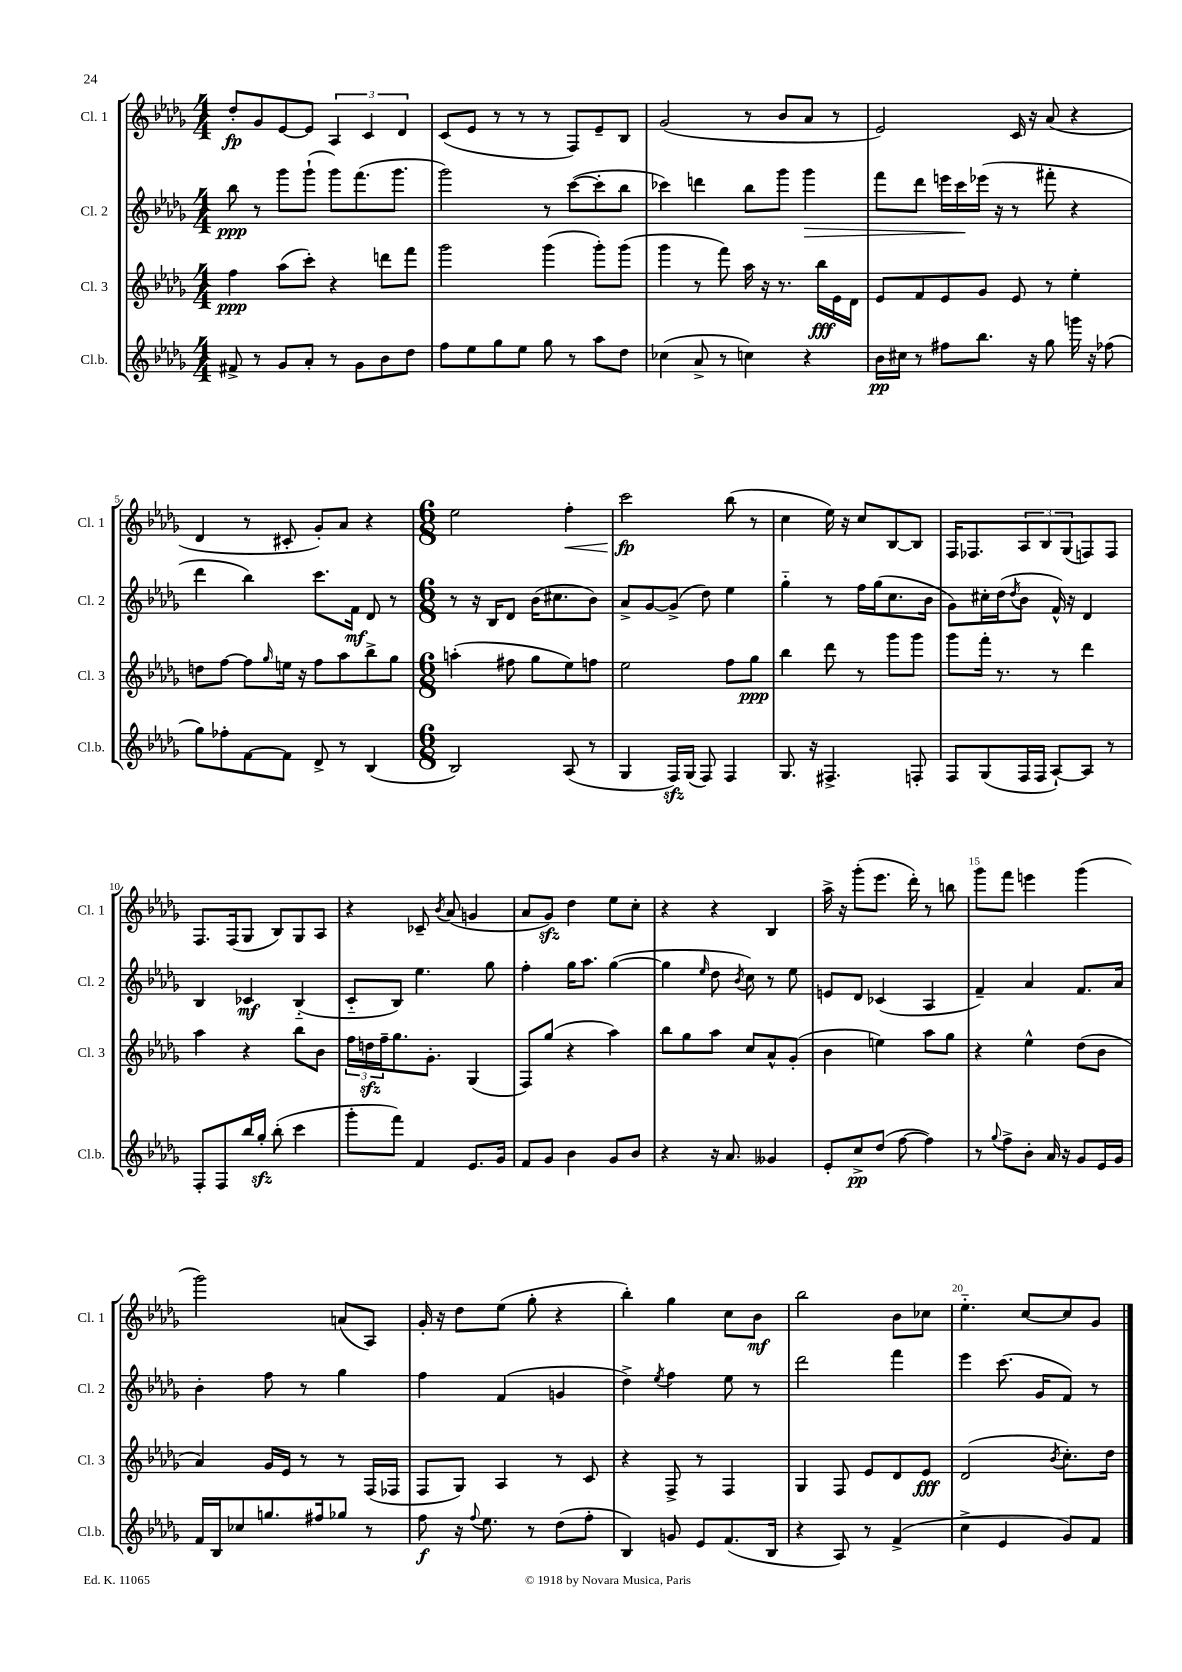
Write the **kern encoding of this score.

**kern	**dynam	**kern	**dynam	**kern	**dynam	**kern	**dynam
*part4	*part4	*part3	*part3	*part2	*part2	*part1	*part1
*staff4	*staff4	*staff3	*staff3	*staff2	*staff2	*staff1	*staff1
*I"Cl.b.	*	*I"Cl. 3	*	*I"Cl. 2	*	*I"Cl. 1	*
*I'Cl.b.	*	*I'Cl. 3	*	*I'Cl. 2	*	*I'Cl. 1	*
*clefG2	*	*clefG2	*	*clefG2	*	*clefG2	*
*k[b-e-a-d-g-]	*	*k[b-e-a-d-g-]	*	*k[b-e-a-d-g-]	*	*k[b-e-a-d-g-]	*
*M4/4	*	*M4/4	*	*M4/4	*	*M4/4	*
=1	=1	=1	=1	=1	=1	=1	=1
8f#X^/	.	4ff\	ppp	8bb-\	ppp	8dd-'/L	fp
8r	.	.	.	8r	.	8g-/	.
8g-/L	.	(8aa-\L	.	8ggg-\L	.	[8e-/	.
8a-'/J	.	8ccc'\J)	.	(8ggg-`\J	.	8e-/J]	.
8r	.	4r	.	8ggg-\L)	.	6A-/	.
8g-\L	.	.	.	(8.fff\	.	.	.
.	.	.	.	.	.	6c/	.
8b-\	.	8dddn\L	.	.	.	.	.
.	.	.	.	8.ggg-\J	.	.	.
.	.	.	.	.	.	6d-/	.
8dd-\J	.	8fff\J	.	.	.	.	.
=2	=2	=2	=2	=2	=2	=2	=2
8ff\L	.	2ggg-\	.	2ggg-\)	.	(8c/L	.
8ee-\	.	.	.	.	.	8e-/J	.
8gg-\	.	.	.	.	.	8r	.
8ee-\J	.	.	.	.	.	8r	.
8gg-\	.	(4ggg-\	.	8r	.	8r	.
8r	.	.	.	([8ccc\L	.	8F/L)	.
8aa-\L	.	8ggg-'\L)	.	8ccc'\]	.	8e-~/	.
8dd-\J	.	(8ggg-\J	.	8bb-\J	.	8B-/J	.
=3	=3	=3	=3	=3	=3	=3	=3
(4cc-X\	.	4ggg-\	.	4ccc-X\)	.	(2g-/	.
8a-^/	.	8r	.	4dddn\	.	.	.
8r	.	8fff\)	.	.	.	.	.
4ccn\)	.	16aa-\	.	8bb-\L	.	8r	.
.	.	16r	.	.	.	.	.
.	.	8.r	.	8ggg-\J	.	8b-/L	.
!	!	!	!	!	!LO:HP:b	!	!
4r	.	.	.	4ggg-\	>	8a-/J	.
.	.	16bb-\LL	fff	.	.	.	.
.	.	16e-\	.	.	.	8r	.
.	.	16d-\JJ	.	.	.	.	.
=4	=4	=4	=4	=4	=4	=4	=4
16b-\LL	pp	8e-/L	.	8fff\L	.	2e-/)	.
16cc#X\JJ	.	.	.	.	.	.	.
8r	.	8f/	.	8ddd-\J	.	.	.
8ff#X\L	.	8e-/	.	16eeen\LL	.	.	.
.	.	.	.	16ccc\	.	.	.
8.bb-\J	.	8g-/J	.	(16eee-X\JJ	]	.	.
.	.	.	.	16r	.	.	.
.	.	8e-/	.	8r	.	16c/	.
16r	.	.	.	.	.	16r	.
8gg-\	.	8r	.	8fff#X'\	.	(8a-/	.
16gggn\	.	4ee-'\	.	4r	.	4r	.
16r	.	.	.	.	.	.	.
(8ff-X\	.	.	.	.	.	.	.
!!LO:LB:g=z
=5	=5	=5	=5	=5	=5	=5	=5
8gg-\L)	.	8ddn\L	.	4ddd-\	.	4d-/	.
8ff-X'\	.	[8ff\J	.	.	.	.	.
[8f\	.	8ff\L]	.	4bb-\)	.	8r	.
.	.	16qqgg-/	.	.	.	.	.
8f\J]	.	16een\Jk	.	.	.	8c#X'/	.
.	.	16r	.	.	.	.	.
8d-^/	.	8ff\L	.	8.ccc\L	.	8g-'/L)	.
8r	.	8aa-\	.	.	.	8a-/J	.
.	.	.	.	16f\Jk	mf	.	.
(4B-/	.	8bb-^\	.	8d-/	.	4r	.
.	.	8gg-\J	.	8r	.	.	.
=6	=6	=6	=6	=6	=6	=6	=6
*M6/8	*	*M6/8	*	*M6/8	*	*M6/8	*
2B-/)	.	(4aan'\	.	8r	.	2ee-\	.
.	.	.	.	16r	.	.	.
.	.	.	.	16B-/KL	.	.	.
.	.	8ff#X\	.	8d-/J	.	.	.
.	.	8gg-\L	.	(16b-\KL	.	.	.
.	.	.	.	8.cc#X\	.	.	.
!	!	!	!	!	!	!	!LO:HP:b
(8A-/	.	8ee-\)	.	.	.	4ff'\	<
8r	.	8ffn\J	.	8b-\J)	.	.	.
=7	=7	=7	=7	=7	=7	=7	=7
4G-/	.	2ee-\	.	8a-^/L	.	2ccc\	fp
.	.	.	.	[8g-/	.	.	.
16Fzz/LL)	.	.	.	(8g-^/J]	.	.	.
(16G-/JJ	.	.	.	.	.	.	.
8F/)	.	.	.	8dd-\)	.	.	.
4F/	.	8ff\L	.	4ee-\	.	(8bb-\	[
.	.	8gg-\J	ppp	.	.	8r	.
=8	=8	=8	=8	=8	=8	=8	=8
8.G-/	.	4bb-\	.	4gg-\	.	4cc\	.
16r	.	.	.	.	.	.	.
4.F#X^/	.	8ddd-\	.	8r	.	16ee-\)	.
.	.	.	.	.	.	16r	.
.	.	8r	.	16ff\LL	.	8cc/L	.
.	.	.	.	(16gg-\J	.	.	.
.	.	8ggg-\L	.	8.cc\	.	[8B-/	.
8Fn'/	.	8ggg-\J	.	.	.	8B-/J]	.
.	.	.	.	16b-\Jk	.	.	.
=9	=9	=9	=9	=9	=9	=9	=9
8F/L	.	8ggg-\L	.	8g-\L)	.	16F/KL	.
.	.	.	.	.	.	8.F-X/	.
(8G-/	.	16fff'\Jk	.	16cc#X'\L	.	.	.
.	.	8.r	.	(16dd-\J	.	.	.
.	.	.	.	8qdd-/	.	.	.
16F/L	.	.	.	8b-\J	.	12A-/	.
16F/JJ	.	.	.	.	.	.	.
.	.	.	.	.	.	12B-/	.
[8A-`/L)	.	8r	.	16f^^/)	.	.	.
.	.	.	.	.	.	(12G-/	.
.	.	.	.	16r	.	.	.
8A-/J]	.	4ddd-\	.	4d-/	.	8Fn/)	.
8r	.	.	.	.	.	8F/J	.
!!LO:LB:g=z
=10	=10	=10	=10	=10	=10	=10	=10
8F'/L	.	4aa-\	.	4B-/	.	8.F/L	.
8F/	.	.	.	.	.	.	.
.	.	.	.	.	.	(16F/k	.
16bb-/L	.	4r	.	4c-X/	mf	8G-/J	.
16gg-zz'/JJ	.	.	.	.	.	.	.
(8bb-'\	.	.	.	.	.	8B-/L)	.
4ccc\	.	8bb-\L	.	(4B-/	.	8G-/	.
.	.	8b-\J	.	.	.	8A-/J	.
=11	=11	=11	=11	=11	=11	=11	=11
8ggg-'\L	.	24ff\LL	.	8c/L	.	4r	.
.	.	24ddnzz\	.	.	.	.	.
.	.	24ff~\J	.	.	.	.	.
8fff\J)	.	8.gg-\	.	8B-/J)	.	.	.
4f/	.	.	.	4.ee-\	.	8c-X~/	.
.	.	8.g-'\J	.	.	.	.	.
.	.	.	.	.	.	8qb-/	.
.	.	.	.	.	.	(8a-/	.
8.e-/L	.	(4G-/	.	.	.	4gn/	.
.	.	.	.	8gg-\	.	.	.
16g-/Jk	.	.	.	.	.	.	.
=12	=12	=12	=12	=12	=12	=12	=12
8f/L	.	8F/L)	.	4ff'\	.	8a-/L	.
8g-/J	.	(8gg-/J	.	.	.	8g-zz/J)	.
4b-\	.	4r	.	16gg-\KL	.	4dd-\	.
.	.	.	.	8.aa-\J	.	.	.
8g-/L	.	4aa-\)	.	([4gg-\	.	8ee-\L	.
8b-/J	.	.	.	.	.	8cc'\J	.
=13	=13	=13	=13	=13	=13	=13	=13
4r	.	8bb-\L	.	4gg-\]	.	4r	.
.	.	8gg-\	.	.	.	.	.
.	.	.	.	16qqee-/	.	.	.
16r	.	8aa-\J	.	8dd-\	.	4r	.
8.a-/	.	.	.	.	.	.	.
.	.	.	.	8qb-/	.	.	.
.	.	8cc/L	.	8cc\)	.	.	.
4g--X/	.	8a-^^/	.	8r	.	4B-/	.
.	.	(8g-'/J	.	8ee-\	.	.	.
=14	=14	=14	=14	=14	=14	=14	=14
8e-'/L	.	4b-\	.	8en/L	.	16aa-^\	.
.	.	.	.	.	.	16r	.
8cc^/	pp	.	.	8d-/J	.	(8ggg-'\L	.
(8dd-/J	.	4een\)	.	(4c-X/	.	8.eee-\J	.
[8ff\	.	.	.	.	.	.	.
.	.	.	.	.	.	16ddd-'\)	.
4ff\])	.	8aa-\L	.	4A-/	.	8r	.
.	.	8gg-\J	.	.	.	8bbn\	.
=15	=15	=15	=15	=15	=15	=15	=15
8r	.	4r	.	4f~/)	.	8ggg-\L	.
8qqgg-/	.	.	.	.	.	.	.
8ff^\L	.	.	.	.	.	8fff\J	.
8b-'\J	.	4ee-^^\	.	4a-/	.	4eeen\	.
16a-/	.	.	.	.	.	.	.
16r	.	.	.	.	.	.	.
8g-/L	.	(8dd-\L	.	8.f/L	.	(4ggg-\	.
16e-/L	.	8b-\J	.	.	.	.	.
16g-/JJ	.	.	.	16a-/Jk	.	.	.
!!LO:LB:g=z
=16	=16	=16	=16	=16	=16	=16	=16
16f/LL	.	4a-/)	.	4b-'\	.	2ggg-\)	.
16B-/J	.	.	.	.	.	.	.
8cc-X/	.	.	.	.	.	.	.
8.ggn/	.	16g-/LL	.	8ff\	.	.	.
.	.	16e-/JJ	.	.	.	.	.
.	.	8r	.	8r	.	.	.
16ff#X/k	.	.	.	.	.	.	.
8gg-X/J	.	8r	.	4gg-\	.	(8an/L	.
8r	.	(16F/LL	.	.	.	8A-/J)	.
.	.	16F-X/JJ	.	.	.	.	.
=17	=17	=17	=17	=17	=17	=17	=17
8ff\	f	8F/L	.	4ff\	.	16g-'/	.
.	.	.	.	.	.	16r	.
16r	.	8G-/J)	.	.	.	8dd-\L	.
8qqff/	.	.	.	.	.	.	.
8.ee-\	.	.	.	.	.	.	.
.	.	4A-/	.	(4f/	.	(8ee-\J	.
8r	.	.	.	.	.	8gg-'\	.
(8dd-\L	.	8r	.	4gn/	.	4r	.
8ff'\J	.	8c/	.	.	.	.	.
=18	=18	=18	=18	=18	=18	=18	=18
4B-/)	.	4r	.	4dd-^\)	.	4bb-'\)	.
.	.	.	.	8qee-/	.	.	.
8gn/	.	8F^/	.	4ff\	.	4gg-\	.
8e-/L	.	8r	.	.	.	.	.
(8.f/	.	4F/	.	8ee-\	.	8cc\L	.
.	.	.	.	8r	.	8b-\J	mf
16B-/Jk	.	.	.	.	.	.	.
=19	=19	=19	=19	=19	=19	=19	=19
4r	.	4G-/	.	2ddd-\	.	2bb-\	.
8A-/)	.	8F/	.	.	.	.	.
8r	.	8e-/L	.	.	.	.	.
(4f^/	.	8d-/	.	4fff\	.	8b-\L	.
.	.	8e-/J	fff	.	.	8cc-X\J	.
=20	=20	=20	=20	=20	=20	=20	=20
4cc^\	.	(2d-/	.	4eee-\	.	4.ee-\	.
4e-/	.	.	.	(8.ccc\	.	.	.
.	.	.	.	.	.	[8cc/L	.
.	.	.	.	16g-/KL	.	.	.
.	.	8qb-/	.	.	.	.	.
8g-/L)	.	8.cc'\L)	.	8f/J)	.	8cc/]	.
8f/J	.	.	.	8r	.	8g-/J	.
.	.	16dd-\Jk	.	.	.	.	.
==	==	==	==	==	==	==	==
*-	*-	*-	*-	*-	*-	*-	*-
